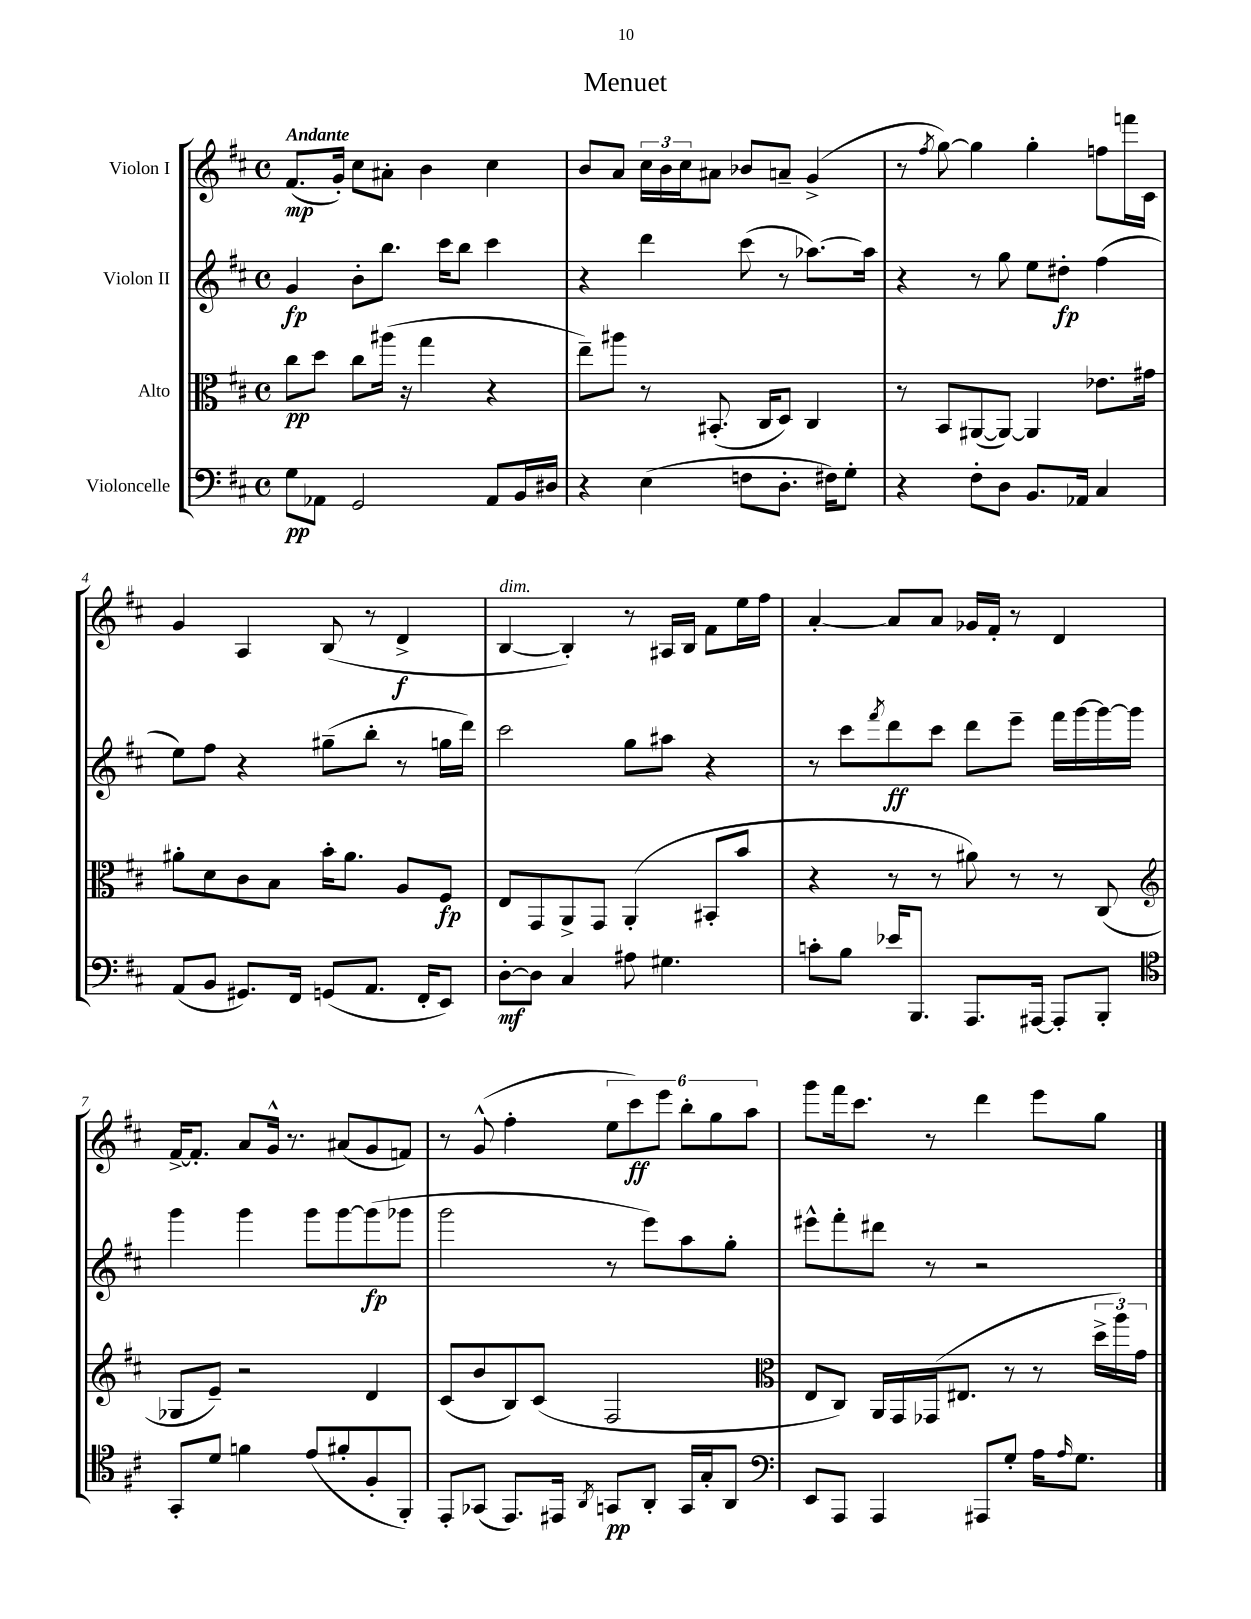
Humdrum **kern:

**kern	**kern	**kern	**kern
*staff4	*staff3	*staff2	*staff1
*clefF4	*clefC3	*clefG2	*clefG2
*k[f#c#]	*k[f#c#]	*k[f#c#]	*k[f#c#]
*M4/4	*M4/4	*M4/4	*M4/4
*met(c)	*met(c)	*met(c)	*met(c)
8G	8cc#	4g	(8.f#
8AA-	8dd	.	.
.	.	.	16g')
2GG	8cc#	8b'	8cc#
.	(16aa#	8.bb	8a#'
.	16r	.	.
.	4gg	.	4b
.	.	16ccc#	.
.	.	8bb	.
8AA-	4r	4ccc#	4cc#
16BB	.	.	.
16D#	.	.	.
=	=	=	=
4r	8ee~)	4r	8b
.	8aa#	.	8a
(4E	8r	4ddd	24cc#
.	.	.	24b
.	.	.	24cc#
.	(8.BB#'	.	8a#
8F	.	(8ccc#	8b-
.	16C#	.	.
8.D'	8D)	8r	8a~
.	4C#	[8.aa-)	(4g^
16F#)	.	.	.
8G'	.	.	.
.	.	16aa-]	.
=	=	=	=
4r	8r	4r	8r
.	.	.	8qff#
.	8BB	.	[8gg)
8F#'	([8AA#	8r	4gg]
8D	8AA#_)	8gg	.
8.BB	4AA#]	8ee	4gg'
.	.	8dd#'	.
16AA-	.	.	.
4C#	8.e-	(4ff#	8ff
.	.	.	16fff
.	16g#	.	16c#
=	=	=	=
(8AA	8a#'	8ee)	4g
8BB	8d	8ff#	.
8.GG#)	8c#	4r	4A
.	8B	.	.
16FF#	.	.	.
(8GG	16b'	(8gg#~	(8B
.	8.a#	.	.
8.AA	.	8bb'	8r
.	8A	8r	4d^
16FF#'	.	.	.
8EE)	8F#	16gg	.
.	.	16ddd)	.
=	=	=	=
[8D'	8E	2ccc#	[4B
8D]	8GG	.	.
4C#	8AA^	.	4B'])
.	8GG	.	.
8A#	(4AA'	8gg	8r
4.G#	.	8aa#	16A#
.	.	.	16B
.	8BB#'	4r	8f#
.	8b	.	16ee
.	.	.	16ff#
=	=	=	=
8c'	4r	8r	[4a'
8B	.	8ccc#	.
.	.	8qfff#	.
16e-	8r	8ddd	8a]
8.BBB	.	.	.
.	8r	8ccc#	8a
8.AAA	8a#)	8ddd	16g-
.	.	.	16f#'
.	8r	8eee~	8r
[16AAA#	.	.	.
8AAA#']	8r	16fff#	4d
.	.	[16ggg	.
8BBB'	(8C#	16ggg_	.
.	.	16ggg]	.
=	=	=	=
*clefC4	*clefG2	*	*
8GG'	8G-	4ggg	[16f#^
.	.	.	8.f#']
8d	8e~)	.	.
4f	2r	4ggg	8a
.	.	.	16g^^
.	.	.	8.r
(8e	.	8ggg	.
8f#'	.	[8ggg	(8a#
8F#'	4d	(8ggg]	8g
8FF#')	.	8ggg-	8f)
=	=	=	=
8EE'	(8c#	2ggg	8r
(8GG-	8b	.	(8g^^
8.EE)	8B)	.	4ff#'
.	(8c#	.	.
16EE#	.	.	.
8qAA	.	.	.
8GG	2F#	8r	12ee
.	.	.	12ccc#)
8AA'	.	8eee)	.
.	.	.	12eee
16GG	.	8aa	12bb'
16G'	.	.	.
.	.	.	12gg
8AA	.	8gg'	.
.	.	.	12aa
=	=	=	=
*clefF4	*clefC3	*	*
8EE	8E	8eee#^^	8ggg
8AAA	8C#)	8fff#'	16fff#
.	.	.	8.ccc#
4AAA	16AA	8ddd#	.
.	16GG	.	.
.	(16GG-	8r	8r
.	8.E#	.	.
8AAA#	.	2r	4ddd
8G'	8r	.	.
16A	8r	.	8eee
16qqA	.	.	.
8.G	.	.	.
.	24dd^	.	8gg
.	24aa)	.	.
.	24g	.	.
==	==	==	==
*-	*-	*-	*-
